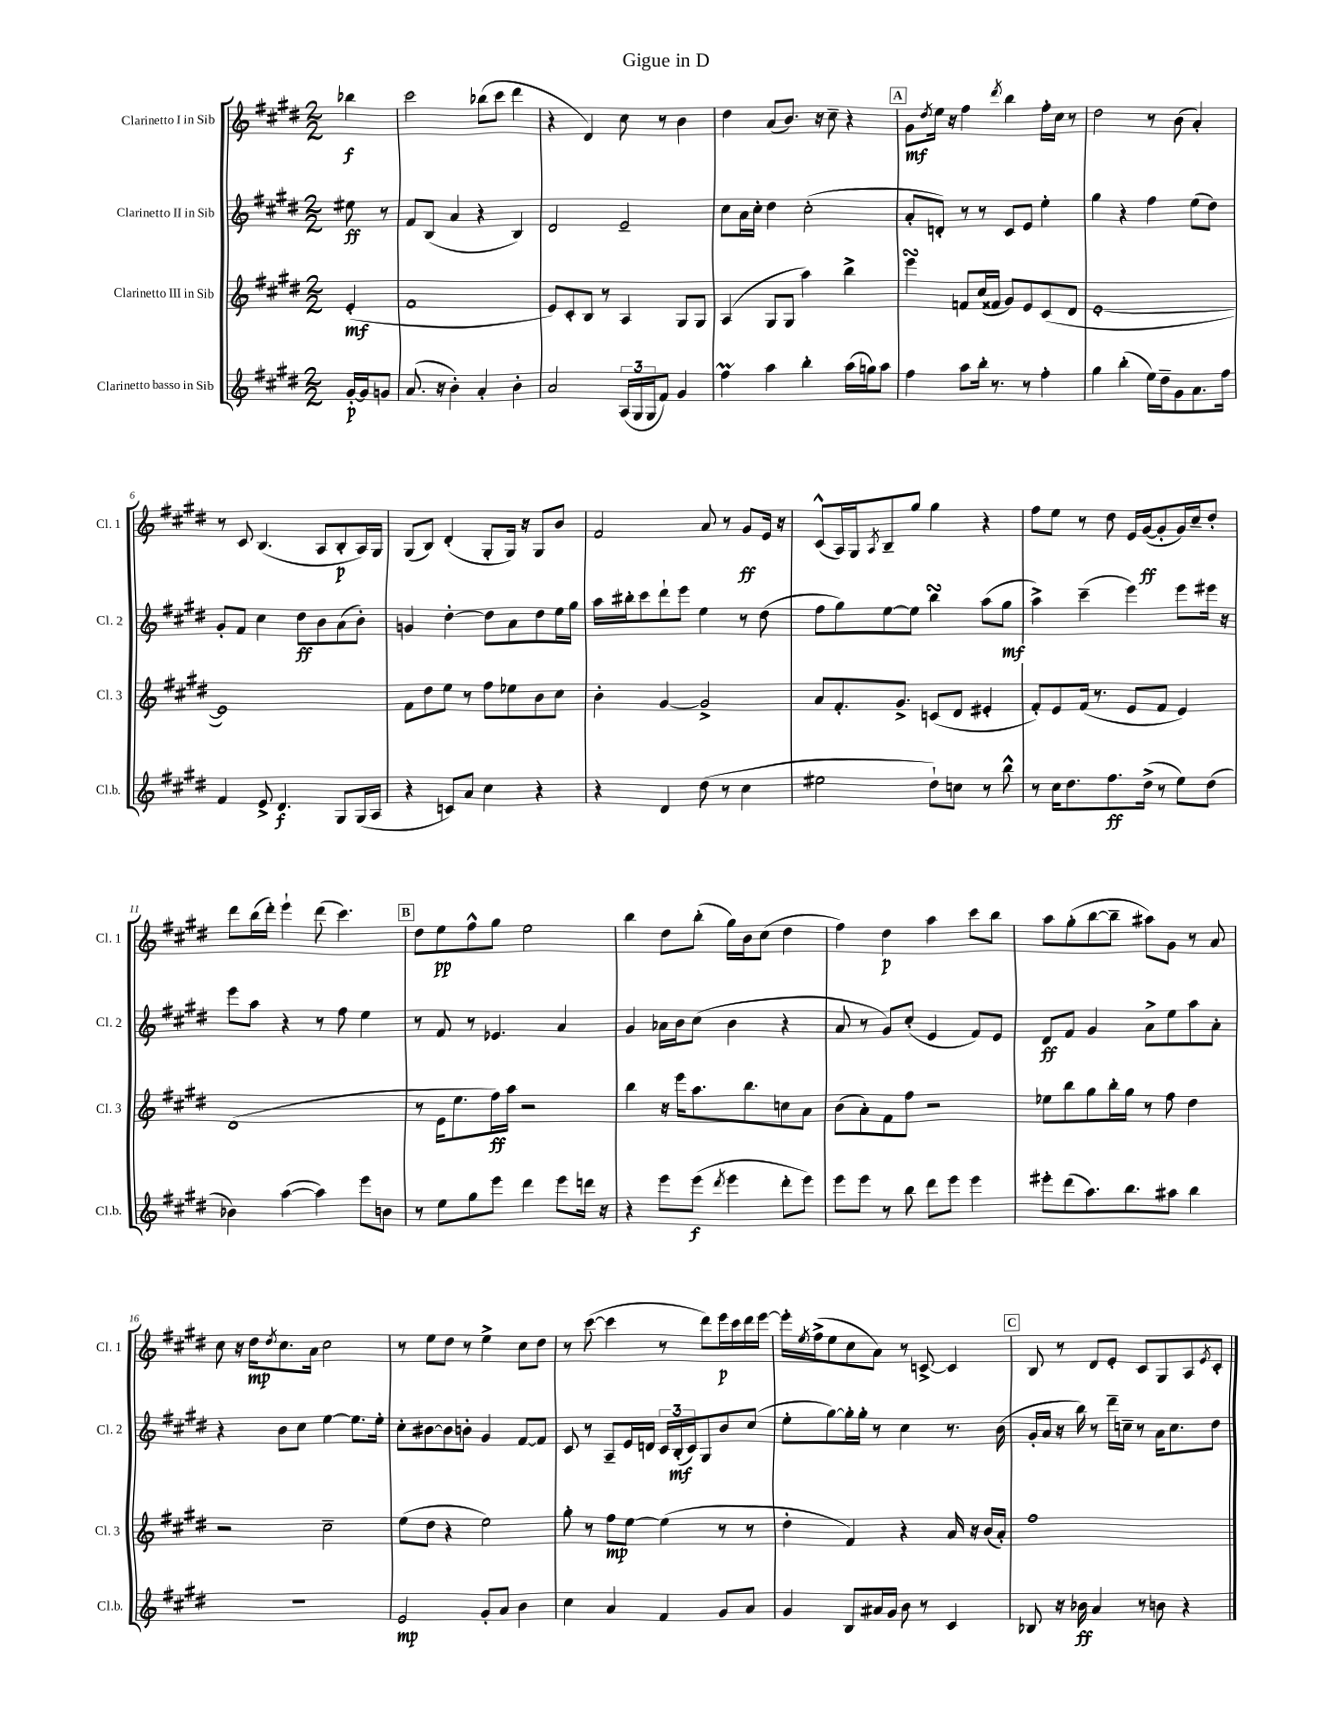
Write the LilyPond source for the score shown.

\header { title = "Gigue in D" }
<<
\new StaffGroup <<
\new Staff = "s0" \with { instrumentName = "Clarinetto I in Sib" shortInstrumentName = "Cl. 1" } {
    \clef treble \key e \major \numericTimeSignature \time 2/2 \partial 4
    bes''4\f |
    cis'''2 bes''8( cis'''8 dis'''4 |
    r4 dis'4) cis''8 r8 b'4 |
    dis''4 a'8( b'8.) r16 cis''8-- r4 |
    \mark \markup { \box "A" } gis'8\mf \acciaccatura { dis''8 } e''16 r16 fis''4 \acciaccatura { dis'''8 } b''4 fis''16-. cis''16 r8 |
    dis''2 r8 b'8( a'4-.) |
    r8 cis'8 b4.( a8 b8-.\p a16) gis16 |
    gis8( b8) dis'4-.( gis8-. gis16) r16 gis8 b'8 |
    fis'2 a'8 r8 gis'8\ff e'16 r16 |
    cis'8-^( a16) gis16 \acciaccatura { a8 } b8-- gis''8 gis''4 r4 |
    fis''8 e''8 r8 dis''8 e'16 gis'16~\ff( gis'8-. gis'16) cis''16-- dis''8-. |
    dis'''8 b''16( dis'''16-.) e'''4-! dis'''8( cis'''4.) |
    \mark \markup { \box "B" } dis''8 e''8\pp fis''8-^ gis''8 e''2 |
    b''4 dis''8 b''8-.( gis''16) b'16 cis''8( dis''4 |
    fis''4) dis''4\p a''4 cis'''8 b''8 |
    a''8 gis''8-.( b''8~ b''8-- ais''8) gis'8 r8 a'8 |
    cis''8 r16 dis''16\mp \acciaccatura { dis''8 } cis''8. a'16 cis''2 |
    r8 e''8 dis''8 r8 e''4-> cis''8 dis''8 |
    r8 cis'''8~( cis'''4 r8 dis'''8) e'''16\p cis'''16 dis'''16 e'''16~ |
    e'''16-. \acciaccatura { e''8 } fis''16->( e''8 cis''8 a'8) r8 c'8~-> c'4 |
    \mark \markup { \box "C" } b8 r8 dis'8 e'8-. cis'8 gis8 a8 \acciaccatura { e'8 } cis'8-. \bar "|." |
}
\new Staff = "s1" \with { instrumentName = "Clarinetto II in Sib" shortInstrumentName = "Cl. 2" } {
    \clef treble \key e \major \numericTimeSignature \time 2/2 \partial 4
    eis''8\ff r8 |
    fis'8 b8( a'4 r4 b4) |
    dis'2 e'2-- |
    cis''8 a'16 cis''16-. dis''4 cis''2-.( |
    \mark \markup { \box "A" } a'8-. d'8-.) r8 r8 cis'8 e'8 e''4-. |
    gis''4 r4 fis''4 e''8( dis''8) |
    gis'8-. fis'8 cis''4 dis''8\ff b'8 a'8( b'8-.) |
    g'4 dis''4~-. dis''8 a'8 dis''8 e''16 gis''16 |
    a''16 bis''16-. cis'''8 dis'''8-! e'''8 e''4 r8 dis''8( |
    fis''8 gis''8) e''8~ e''8 b''4\turn a''8( gis''8\mf |
    a''4->) cis'''4--( e'''4) e'''8 eis'''16 r16 |
    e'''8 a''8 r4 r8 fis''8 e''4 |
    \mark \markup { \box "B" } r8 fis'8 r8 ees'4. a'4 |
    gis'4 aes'16 b'16 cis''8( b'4 r4 |
    a'8 r8 gis'8) cis''8-.( e'4 fis'8) e'8 |
    dis'8\ff fis'8 gis'4 a'8-> e''8 a''8 a'8-. |
    r4 b'8 cis''8 e''4~ e''8. e''16-. |
    cis''8-. bis'8~ bis'8 b'8-. gis'4 fis'8~ fis'8 |
    cis'8 r8 a8-- e'16 d'16 \tuplet 3/2 { cis'16 b16-.\mf( cis'16) } gis8 b'8 cis''8( |
    e''8-. gis''8~) gis''16-. gis''16-. r8 cis''4 r8. b'16( |
    \mark \markup { \box "C" } gis'16-. a'16 r16 b''16) r8 dis'''16-- c''16-- r8 a'16 c''8. dis''8 \bar "|." |
}
\new Staff = "s2" \with { instrumentName = "Clarinetto III in Sib" shortInstrumentName = "Cl. 3" } {
    \clef treble \key e \major \numericTimeSignature \time 2/2 \partial 4
    e'4-.\mf( |
    fis'1 |
    e'8) cis'8-. b8 r8 a4 gis8 gis8 |
    a4( gis8 gis8 a''4) b''4-> |
    \mark \markup { \box "A" } e'''4\turn f'8 cis''16( fisis'16 gis'8) e'8 cis'8( dis'8 |
    e'1~-. |
    e'1) |
    fis'8 dis''8 e''8 r8 fis''8 ees''8 b'8 cis''8 |
    b'4-. gis'4~ gis'2-> |
    a'8 fis'8.-. gis'8.-> c'8( dis'8 eis'4-. |
    fis'8-.) e'8 fis'16( r8. e'8 fis'8 e'4) |
    dis'1( |
    \mark \markup { \box "B" } r8 e'16 e''8. fis''16\ff) a''16 r2 |
    b''4 r16 e'''16 a''8. b''8. c''8 a'8 |
    b'8( a'8-.) fis'8 fis''8 r2 |
    ees''8 b''8 gis''8 b''16-. gis''16 r8 fis''8 dis''4 |
    r2 cis''2-- |
    e''8( dis''8 r4 e''2) |
    gis''8-. r8 fis''8\mp e''8~ e''4( r8 r8 |
    dis''4-. fis'4) r4 a'16 r16 b'16( a'16-.) |
    \mark \markup { \box "C" } fis''1 \bar "|." |
}
\new Staff = "s3" \with { instrumentName = "Clarinetto basso in Sib" shortInstrumentName = "Cl.b." } {
    \clef treble \key e \major \numericTimeSignature \time 2/2 \partial 4
    gis'16~-.\p gis'16 g'8 |
    a'8.( r16 b'4-.) a'4-. b'4-. |
    a'2 \tuplet 3/2 { a16( gis16 gis16 } fis'8) gis'4 |
    fis''4\prall a''4 b''4-. a''16( g''16) a''8 |
    \mark \markup { \box "A" } fis''4 a''8 b''16-. r8. r8 fis''4-. |
    gis''4 b''4-.( e''16) dis''16-- gis'8 a'8. fis''16 |
    fis'4 e'8-> dis'4.\f gis8 gis16( a16 |
    r4 c'8) a'8 cis''4 r4 |
    r4 dis'4 dis''8( r8 cis''4 |
    eis''2 dis''8-!) c''8 r8 b''8-^ |
    r8 cis''16 dis''8. fis''8.\ff dis''16->( r8 e''8) dis''8( |
    bes'4) a''4~( a''4) e'''8 b'8 |
    \mark \markup { \box "B" } r8 e''8 gis''8 e'''8 dis'''4 e'''8 d'''16 r16 |
    r4 e'''8 e'''8\f( \acciaccatura { dis'''8 } e'''4 dis'''8-. e'''8) |
    e'''8 e'''8 r8 b''8 dis'''8 e'''8 e'''4 |
    eis'''8-. dis'''8( a''8.) b''8. ais''8 b''4 |
    R1 |
    e'2\mp gis'8-. a'8 b'4 |
    cis''4 a'4 fis'4 gis'8 a'8 |
    gis'4 b8 ais'16 gis'16 b'8 r8 cis'4 |
    \mark \markup { \box "C" } bes8 r16 bes'16\ff a'4 r8 b'8 r4 \bar "|." |
}
>>
>>
